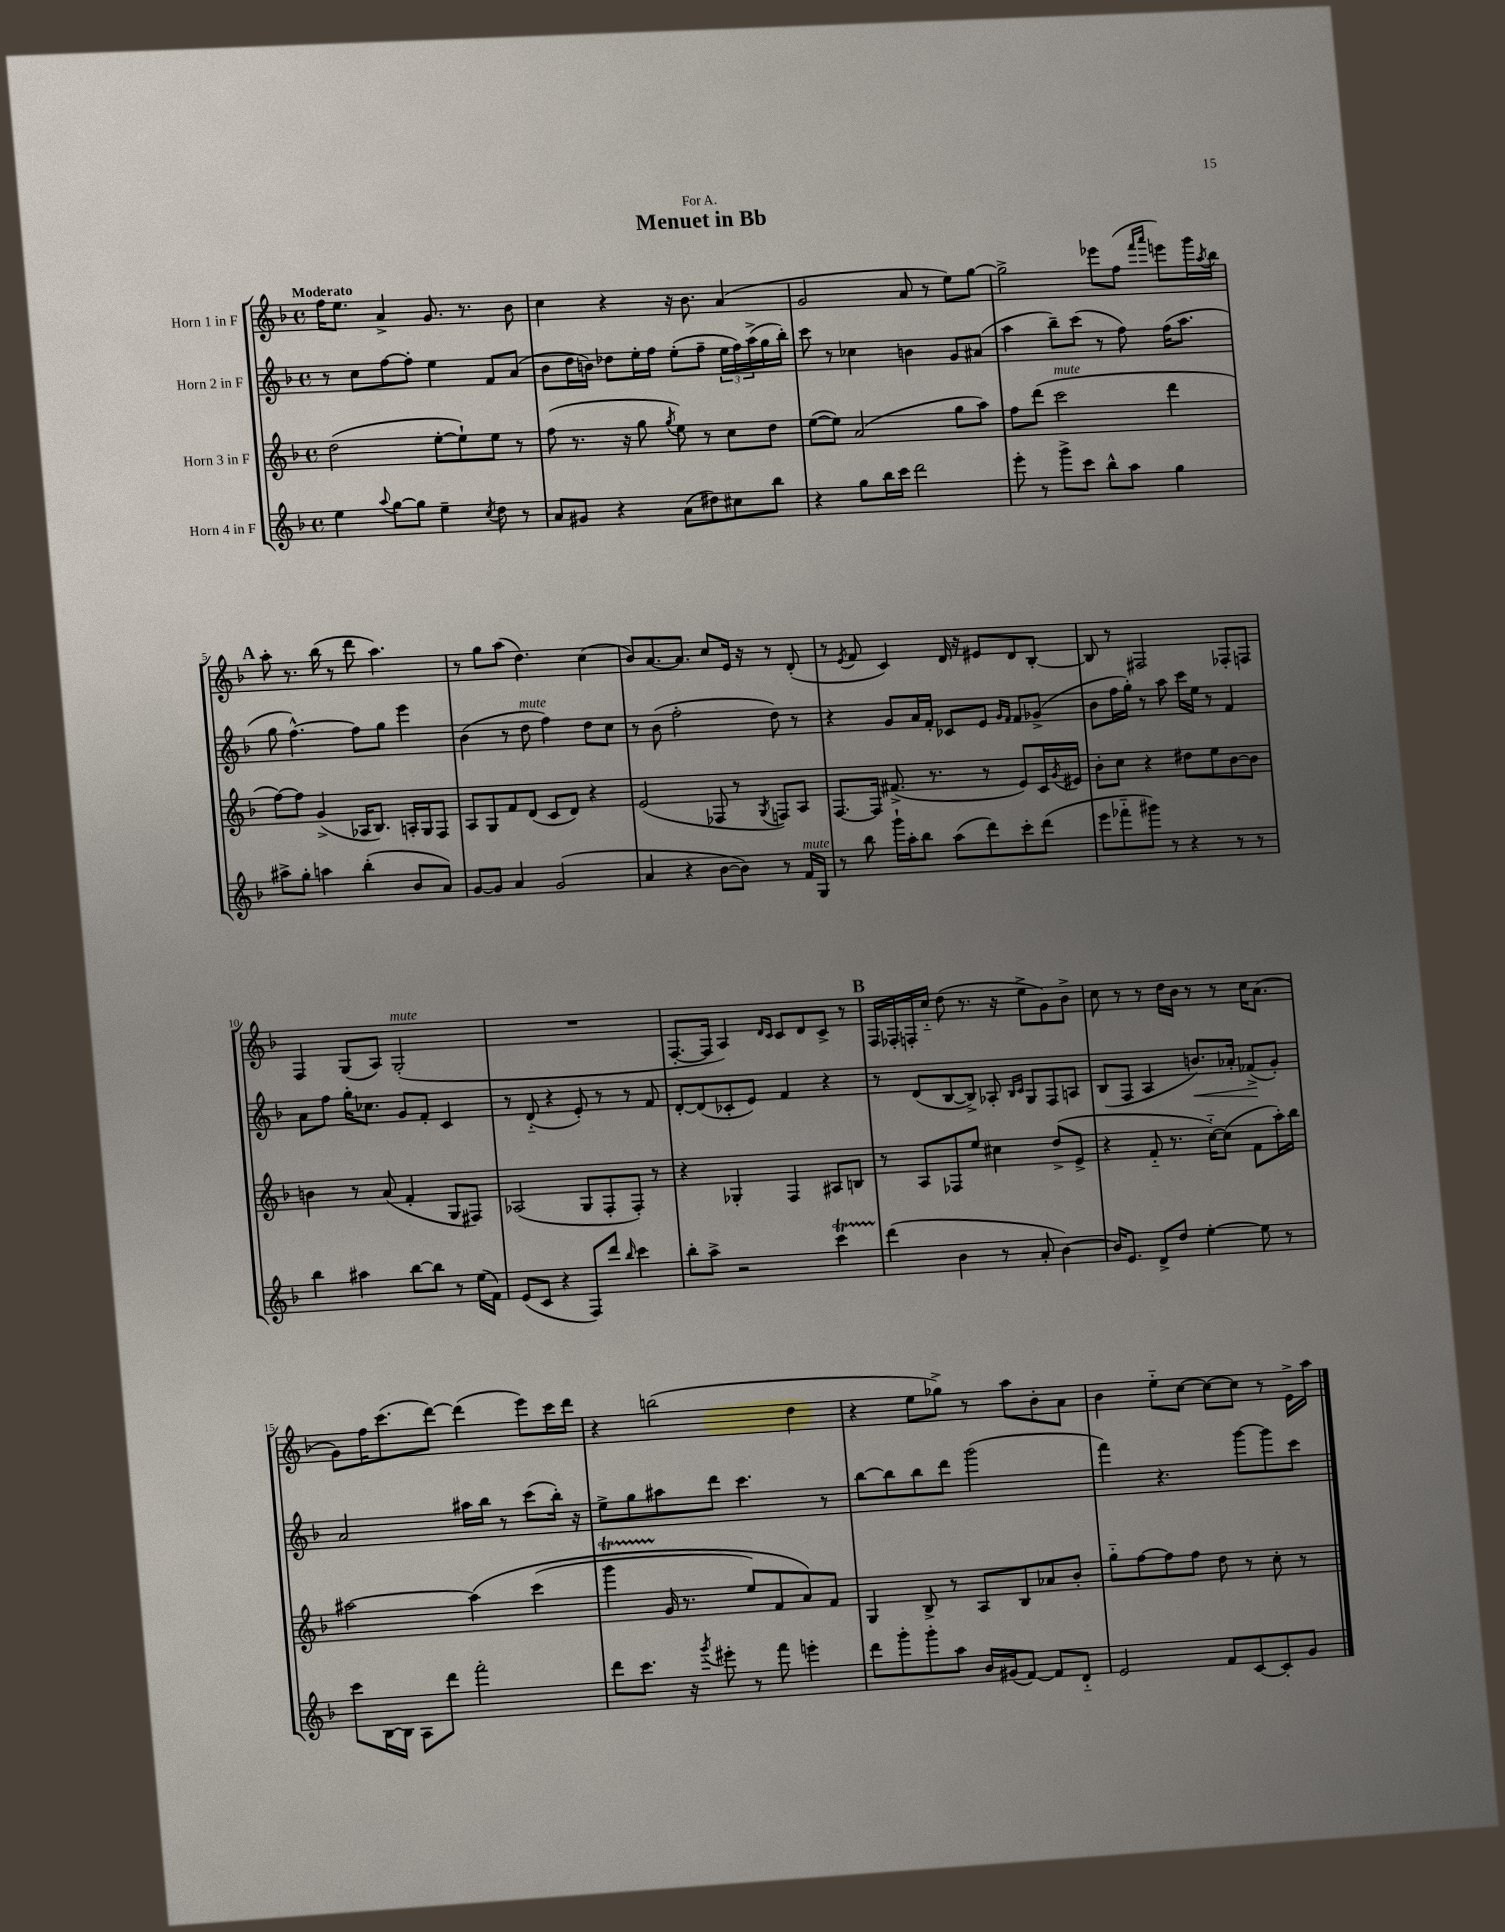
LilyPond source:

\header { title = "Menuet in Bb" dedication = "For A." }
<<
\new StaffGroup <<
\new Staff = "s0" \with { instrumentName = "Horn 1 in F" } {
    \clef treble \key f \major \defaultTimeSignature \time 4/4 \tempo "Moderato"
    f''16 e''8. a'4-> g'8. r8. bes'8 |
    c''4 r4 r16 bes'8. a'4( |
    g'2 a'8 r8 e''8) g''8~ |
    g''2-> ees'''8 f''8( \grace { f'''16 a'''16 } e'''8) g'''16 \acciaccatura { a''8 } bes''16 |
    \mark \markup { \bold "A" } a''8-. r8. bes''16( r8 d'''8 a''4.) |
    r8 g''8 a''8( d''4.) c''4( |
    bes'8) a'8.~ a'8. c''8 e'16 r16 r8 d'8-.( |
    r8 \acciaccatura { e'8 } f'8 c'4) d'16 r16 eis'8 d'8 bes8~-. |
    bes8 r8 fis2 fes8-. f8 |
    f4 g8( a8) g2-.^\markup { \italic "mute" }( |
    R1 |
    f8.~-. f16 a4) \grace { d'16 c'16 } c'8 d'8 c'8-> r8 |
    \mark \markup { \bold "B" } f16 fes16-. f16-. c''16-_ d''8( r8. r16 e''8-> g'8) bes'8-> |
    c''8 r8 r8 d''16 bes'16 r8 r8 c''16 a'8.( |
    g'8) f''16 c'''8.( d'''8~) d'''4( e'''8) c'''16 d'''16 |
    r4 b''2( d''4 |
    r4 e''8 ges''8->) r8 a''8 bes'8-. a'8 |
    bes'4 e''8-_ c''8~ c''8~ c''8 r8 e'16-> a''16 \bar "|." |
}
\new Staff = "s1" \with { instrumentName = "Horn 2 in F" } {
    \clef treble \key f \major \defaultTimeSignature \time 4/4
    r8 c''8 f''8~ f''8-. e''4 f'8 a'8( |
    bes'8 d''16 b'16) des''8 e''16-. f''16 e''8-.( f''8-- \tuplet 3/2 { e''16 f''16) a''16->( } g''16 bes''16-.) |
    c'''8 r8 ces''4 b'4 g'8 ais'8( |
    a''4 bes''8--) c'''8( r8 f''8) f''16( a''8. |
    \mark \markup { \bold "A" } g''8 f''4.~-^) f''8 g''8 e'''4 |
    bes'4( r8 d''8^\markup { \italic "mute" } f''4) d''8 c''8 |
    r8 bes'8( f''2-. d''8) r8 |
    r4 g'8 a'16 f'16-. ces'8 e'8 \grace { g'16 f'16 } f'8 ges'8->( |
    bes'8 f''16 g''16-.) r8 a''8 c'''16 e''16 r8 f'4 |
    a'8 f''8 g''16-. ces''8. g'8 f'8-. c'4 |
    r8 d'8-_( r4 e'8-.) r8 r8 f'8 |
    d'8~-. d'8( ces'8-. e'8) f'4 r4 |
    \mark \markup { \bold "B" } r8 d'8( bes8~ bes8->) aes8-. \grace { bes16 c'16 } g8 f8 a8 |
    bes8( f8 a4 b'8.\<) aes'16-. fes'8->\!( g'8-.) |
    a'2 ais''16 bes''16 r8 c'''8( bes''16-.) r16 |
    e''8-> g''8 ais''8 d'''8 c'''4. r8 |
    bes''8~ bes''8 bes''8 d'''8 g'''2( |
    f'''4) r4. g'''8~ g'''8 c'''8 \bar "|." |
}
\new Staff = "s2" \with { instrumentName = "Horn 3 in F" } {
    \clef treble \key f \major \defaultTimeSignature \time 4/4
    d''2( e''8~-. e''8-!) e''8 r8 |
    f''8( r8. r16 g''8 \acciaccatura { g''8 } e''8) r8 c''8 d''8 |
    e''8~( e''8) a'2( g''8 a''8) |
    f''8 d'''8( c'''2^\markup { \italic "mute" } d'''4 |
    \mark \markup { \bold "A" } f''8~) f''8 g'4->( aes16 bes8.) a16-. g16 f8 |
    a8 g8 f'8 d'8( c'8 d'8) r4 |
    e'2( fes8 r8 \acciaccatura { g8 } f8) a8 |
    f8.~ f16 fis'8.->( r8. r8 e'8) c'16 \acciaccatura { g'8 } eis'16 |
    bes'8-. c''8 r4 dis''8 e''8 bes'8~ bes'8 |
    b'4 r8 a'8( f'4-. g8 fis8) |
    aes2( g8 f8-. f8-.) r8 |
    r4 ges4-. f4 ais8 b8 |
    \mark \markup { \bold "B" } r8 a8 fes8 e''8 cis''4 d''8->( e'8-> |
    r4 f'8-_ r8. c''16~-_) c''8( f'8 a''16-.) bes''16 |
    ais''2~ ais''4\( c'''4( |
    g'''4\startTrillSpan g'16\stopTrillSpan r8. e''8) f'8 a'8\) f'8 |
    g4 bes8-> r8 a8 bes8 aes'8 bes'8-. |
    g''8-_ f''8~ f''8 f''8 d''8 r8 c''8-. r8 \bar "|." |
}
\new Staff = "s3" \with { instrumentName = "Horn 4 in F" } {
    \clef treble \key f \major \defaultTimeSignature \time 4/4
    e''4 \appoggiatura { a''8 } g''8~ g''8 e''4-- \acciaccatura { c''8 } d''8 r8 |
    a'8 gis'8 r4 a'8( dis''8) cis''8 bes''8 |
    r4 g''8 bes''16 c'''16 d'''2 |
    e'''8-. r8 g'''8-> c'''8 bes''8-^ a''8 g''4 |
    \mark \markup { \bold "A" } ais''8-> g''8-. a''4 bes''4-.( bes'8 a'8) |
    g'8~ g'8 a'4 g'2( |
    a'4 r4 bes'8~ bes'8) r8 f'16^\markup { \italic "mute" } g16 |
    r8 bes''8 g'''16-! a''16-. bes''8 a''8( d'''8) c'''8-. d'''8( |
    e'''8 fes'''8-_ gis'''8) r8 r4 r8 r8 |
    bes''4 ais''4 bes''8~ bes''8 r8 e''16( f'16) |
    e'8( c'8 r4 f8) d'''8 \grace { bes''16 } c'''4 |
    bes''8-. a''8-> r2 c'''4\startTrillSpan |
    \mark \markup { \bold "B" } d'''4\stopTrillSpan( bes'4 r8 a'8-. bes'4~) |
    bes'16 e'8. d'8-> d''8 e''4~-. e''8 r8 |
    c'''8 bes16~ bes16 a8 d'''8 f'''2-. |
    d'''8 c'''8. r16 \acciaccatura { g'''8 } eis'''8-. r8 f'''8 e'''4-. |
    d'''8 g'''8-. g'''8-. a''8 bes'16 gis'16( f'8~) f'8 d'8-_ |
    e'2 f'8 c'8~ c'8-. g'8 \bar "|." |
}
>>
>>
